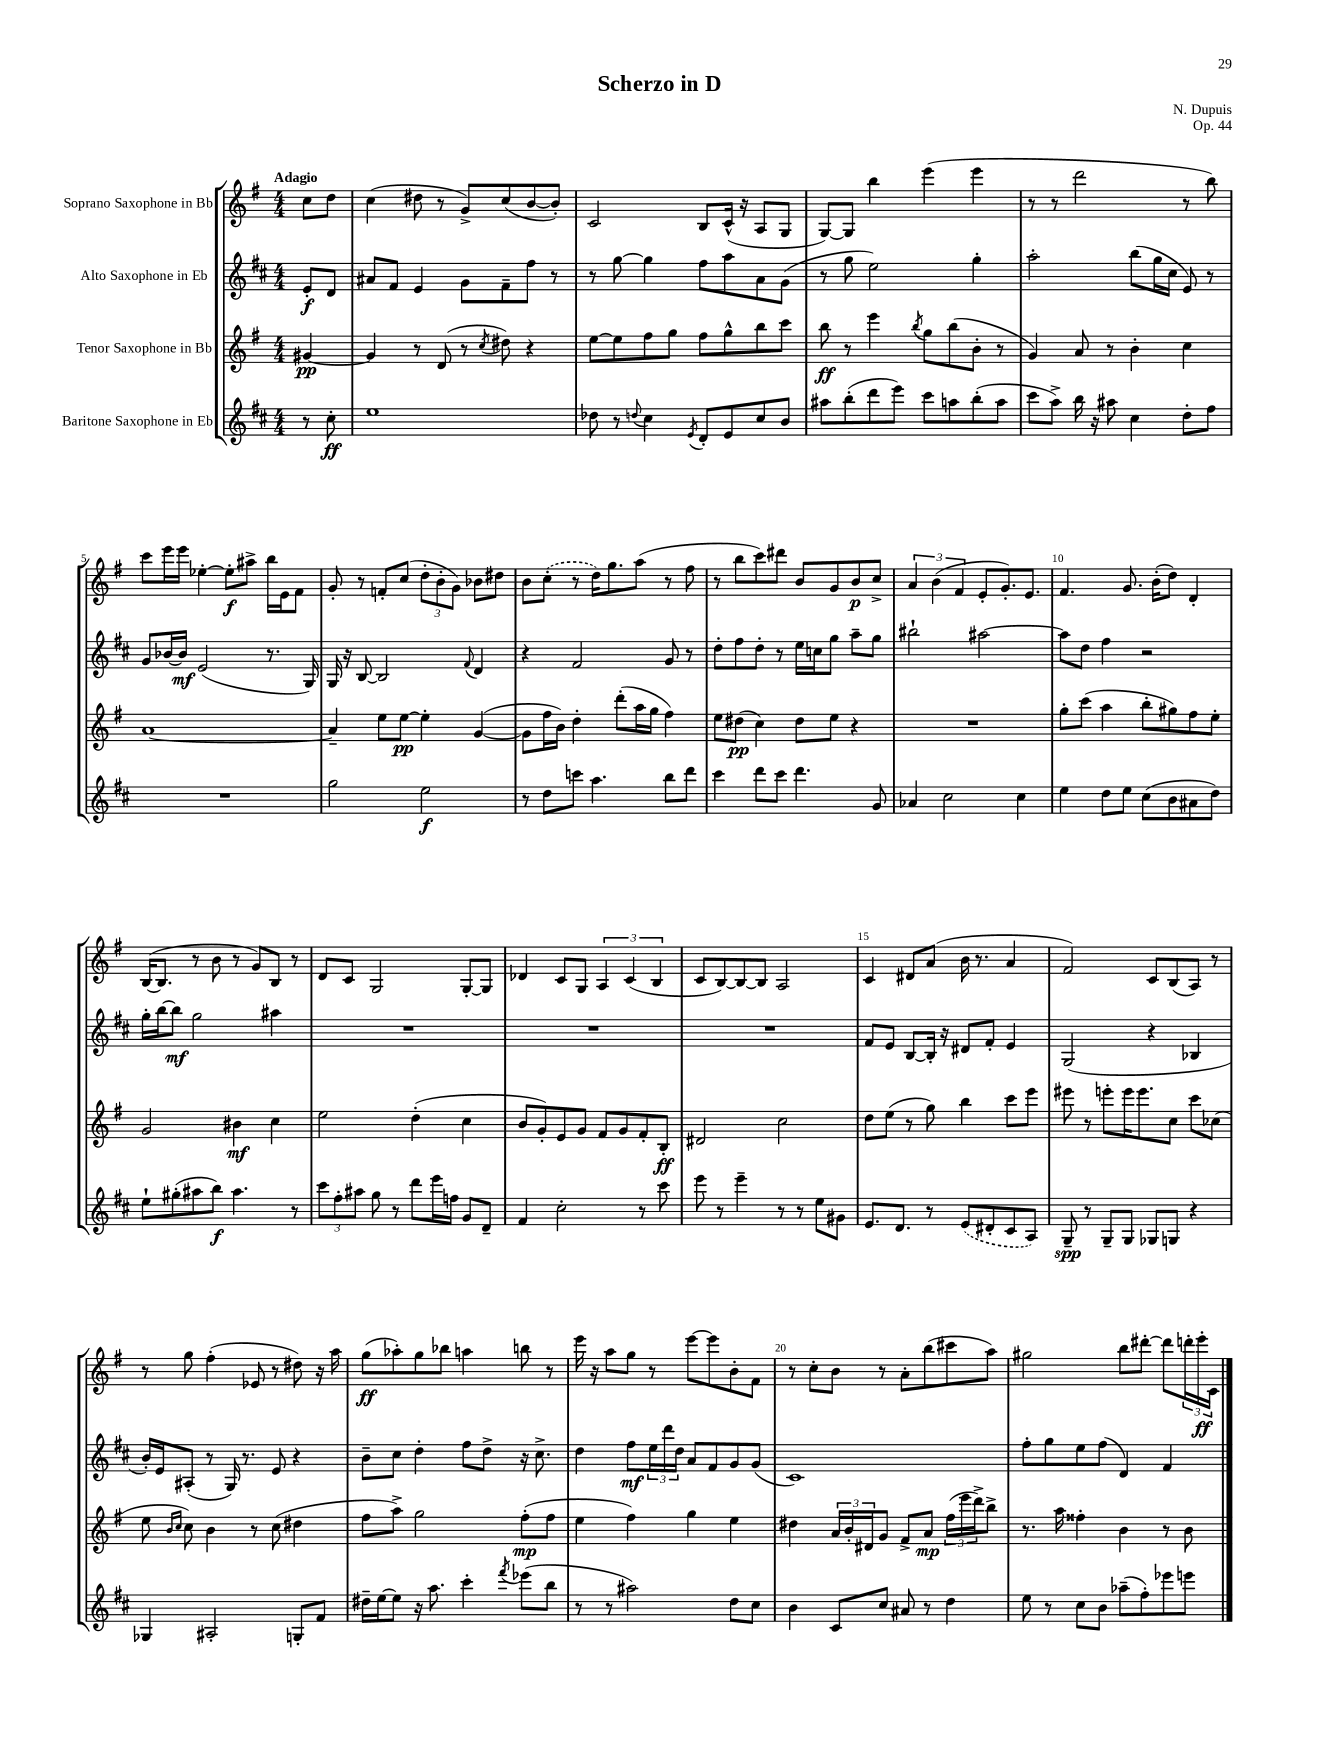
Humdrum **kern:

**kern	**dynam	**kern	**dynam	**kern	**dynam	**kern	**dynam
*part4	*part4	*part3	*part3	*part2	*part2	*part1	*part1
*staff4	*staff4	*staff3	*staff3	*staff2	*staff2	*staff1	*staff1
*I"Baritone Saxophone in Eb	*	*I"Tenor Saxophone in Bb	*	*I"Alto Saxophone in Eb	*	*I"Soprano Saxophone in Bb	*
*clefG2	*	*clefG2	*	*clefG2	*	*clefG2	*
*k[f#c#]	*	*k[f#]	*	*k[f#c#]	*	*k[f#]	*
*M4/4	*	*M4/4	*	*M4/4	*	*M4/4	*
=	=	=	=	=	=	=	=
!	!	!	!	!	!	!LO:TX:a:B:t=Adagio	!
8r	.	[4g#X/	pp	8e'/L	f	8cc\L	.
8cc#'\	ff	.	.	8d/J	.	8dd\J	.
=1	=1	=1	=1	=1	=1	=1	=1
1ee	.	4g#/]	.	8a#X/L	.	(4cc\	.
.	.	.	.	8f#/J	.	.	.
.	.	8r	.	4e/	.	8dd#X\	.
.	.	(8d/	.	.	.	8r	.
.	.	8r	.	8g\L	.	8g^/L)	.
.	.	8qcc/	.	.	.	.	.
.	.	8dd#X\)	.	8f#~\	.	(8cc/	.
.	.	4r	.	8ff#\J	.	[8b/	.
.	.	.	.	8r	.	8b'/J])	.
=2	=2	=2	=2	=2	=2	=2	=2
8dd-X\	.	[8ee\L	.	8r	.	2c/	.
8r	.	8ee\]	.	[8gg\	.	.	.
8qqddn/	.	.	.	.	.	.	.
4cc#\	.	8ff#\	.	4gg\]	.	.	.
.	.	8gg\J	.	.	.	.	.
8qe/	.	.	.	.	.	.	.
8d'/L	.	8ff#\L	.	8ff#\L	.	8B/L	.
8e/	.	8gg^^\	.	8aa\	.	(16c^^/Jk	.
.	.	.	.	.	.	16r	.
8cc#/	.	8bb\	.	8a\	.	8A/L	.
8b/J	.	8ccc\J	.	(8g\J	.	8G/J	.
=3	=3	=3	=3	=3	=3	=3	=3
8aa#X\L	.	8bb\	ff	8r	.	[8G/L)	.
(8bb'\	.	8r	.	8gg\	.	8G/J]	.
8ddd\	.	4eee\	.	2ee\)	.	4bb\	.
8eee\J)	.	.	.	.	.	.	.
.	.	8qbb/	.	.	.	.	.
8ccc#\L	.	8gg\L	.	.	.	(4eee\	.
8aan\	.	(8bb\	.	.	.	.	.
(8bb'\	.	8b'\J	.	4gg'\	.	4eee\	.
8aa\J	.	8r	.	.	.	.	.
=4	=4	=4	=4	=4	=4	=4	=4
8ccc#\L	.	4g/)	.	2aa'\	.	8r	.
8aa^\J)	.	.	.	.	.	8r	.
16bb\	.	8a/	.	.	.	2ddd\	.
16r	.	.	.	.	.	.	.
8aa#X\	.	8r	.	.	.	.	.
4cc#\	.	4b'\	.	(8bb\L	.	.	.
.	.	.	.	16gg\L	.	.	.
.	.	.	.	16cc#\JJ	.	.	.
8dd'\L	.	4cc\	.	8e/)	.	8r	.
8ff#\J	.	.	.	8r	.	8bb\)	.
!!LO:LB:g=z
=5	=5	=5	=5	=5	=5	=5	=5
1r	.	[1a	.	8g/L	.	8ccc\L	.
.	.	.	.	[16b-X/L	.	16eee\L	.
.	.	.	.	16b-/JJ]	mf	16eee\JJ	.
.	.	.	.	(2e/	.	[4ee-X'\	.
.	.	.	.	.	.	8ee-'\L]	f
.	.	.	.	.	.	8aa#X^\J	.
.	.	.	.	8.r	.	16bb\LL	.
.	.	.	.	.	.	16e\J	.
.	.	.	.	.	.	8f#\J	.
.	.	.	.	16G/)	.	.	.
=6	=6	=6	=6	=6	=6	=6	=6
2gg\	.	4a~/]	.	16G/	.	8g'/	.
.	.	.	.	16r	.	.	.
.	.	.	.	[8B/	.	8r	.
.	.	8ee\L	.	2B/]	.	8fn'/L	.
.	.	[8ee\J	pp	.	.	(8cc/J	.
2ee\	f	4ee'\]	.	.	.	12dd'\L	.
.	.	.	.	.	.	12b'\	.
.	.	.	.	.	.	12g\J)	.
.	.	.	.	8qqf#/	.	.	.
.	.	([4g/	.	4d/	.	8b-X\L	.
.	.	.	.	.	.	8dd#X\J	.
=7	=7	=7	=7	=7	=7	=7	=7
8r	.	8g\L]	.	4r	.	8b\L	.
8dd\L	.	16ff#\L	.	.	.	(8cc'\J	.
.	.	16b\JJ)	.	.	.	.	.
8cccn\J	.	4dd'\	.	2f#/	.	8r	.
4.aa\	.	.	.	.	.	16dd\KL)	.
.	.	.	.	.	.	8.gg\	.
.	.	(8ddd'\L	.	.	.	.	.
.	.	16aa\L	.	.	.	(8aa\J	.
.	.	16gg\JJ	.	.	.	.	.
8bb\L	.	4ff#\)	.	8g/	.	8r	.
8ddd\J	.	.	.	8r	.	8ff#\	.
=8	=8	=8	=8	=8	=8	=8	=8
4ccc#\	.	8ee\L	.	8dd'\L	.	8r	.
.	.	(8dd#X\J	pp	8ff#\	.	8bb\L	.
8ddd\L	.	4cc\)	.	8dd'\J	.	8ccc\)	.
8ccc#\J	.	.	.	8r	.	8ddd#X\J	.
4.ddd\	.	8dd#\L	.	16ee\LL	.	8b/L	.
.	.	.	.	16ccn\J	.	.	.
.	.	8ee\J	.	8gg\J	.	8g/	.
.	.	4r	.	8aa~\L	.	8b/	p
8g/	.	.	.	8gg\J	.	8cc^/J	.
=9	=9	=9	=9	=9	=9	=9	=9
4a-X/	.	1r	.	2bb#X`\	.	6a/	.
.	.	.	.	.	.	(6b\	.
2cc#\	.	.	.	.	.	.	.
.	.	.	.	.	.	6f#/	.
.	.	.	.	[2aa#X\	.	8e'/L	.
.	.	.	.	.	.	8.g'/)	.
4cc#\	.	.	.	.	.	.	.
.	.	.	.	.	.	8.e/J	.
=10	=10	=10	=10	=10	=10	=10	=10
4ee\	.	8gg'\L	.	8aa#\L]	.	4.f#/	.
.	.	(8ccc\J	.	8dd\J	.	.	.
8dd\L	.	4aa\	.	4ff#\	.	.	.
8ee\J	.	.	.	.	.	8.g/	.
(8cc#\L	.	8bb'\L	.	2r	.	.	.
.	.	.	.	.	.	(16b'\KL	.
8b\	.	8gg#X\)	.	.	.	8dd\J)	.
8a#X\	.	8ff#\	.	.	.	4d'/	.
8dd\J)	.	8ee'\J	.	.	.	.	.
!!LO:LB:g=z
=11	=11	=11	=11	=11	=11	=11	=11
8ee`\L	.	2g/	.	16gg'\LL	.	([16B/KL	.
.	.	.	.	[16bb\J	.	8.B/J]	.
(8gg#X'\	.	.	.	8bb\J]	mf	.	.
8aa#X\	.	.	.	2gg\	.	8r	.
8bb\J)	f	.	.	.	.	8b\	.
4.aa#\	.	4b#X\	mf	.	.	8r	.
.	.	.	.	.	.	8g/L)	.
.	.	4cc\	.	4aa#X\	.	8B/J	.
8r	.	.	.	.	.	8r	.
=12	=12	=12	=12	=12	=12	=12	=12
12ccc#\L	.	2ee\	.	1r	.	8d/L	.
12ff#'\	.	.	.	.	.	.	.
.	.	.	.	.	.	8c/J	.
12aa#X\J	.	.	.	.	.	.	.
8gg\	.	.	.	.	.	2G/	.
8r	.	.	.	.	.	.	.
8ddd\L	.	(4dd'\	.	.	.	.	.
16eee\L	.	.	.	.	.	.	.
16ffn\JJ	.	.	.	.	.	.	.
8g/L	.	4cc\	.	.	.	[8G'/L	.
8d~/J	.	.	.	.	.	8G/J]	.
=13	=13	=13	=13	=13	=13	=13	=13
4f#/	.	8b/L	.	1r	.	4d-X/	.
.	.	8g'/)	.	.	.	.	.
2cc#'\	.	8e/	.	.	.	8c/L	.
.	.	8g/J	.	.	.	8G/J	.
.	.	8f#/L	.	.	.	6A/	.
.	.	8g/	.	.	.	.	.
.	.	.	.	.	.	(6c/	.
8r	.	8f#'/	.	.	.	.	.
.	.	.	.	.	.	6B/	.
8ccc#\	.	8B'/J	ff	.	.	.	.
=14	=14	=14	=14	=14	=14	=14	=14
8eee\	.	2d#X/	.	1r	.	8c/L	.
8r	.	.	.	.	.	[8B/)	.
4eee~\	.	.	.	.	.	8B/_	.
.	.	.	.	.	.	8B/J]	.
8r	.	2cc\	.	.	.	2A/	.
8r	.	.	.	.	.	.	.
8ee\L	.	.	.	.	.	.	.
8g#X\J	.	.	.	.	.	.	.
=15	=15	=15	=15	=15	=15	=15	=15
8.e/L	.	8dd\L	.	8f#/L	.	4c/	.
.	.	(8ee\J	.	8e/J	.	.	.
8.d/J	.	.	.	.	.	.	.
.	.	8r	.	[8B/L	.	8d#X/L	.
8r	.	8gg\)	.	16B'/Jk]	.	(8a/J	.
.	.	.	.	16r	.	.	.
(8e/L	.	4bb\	.	8d#X/L	.	16b\	.
.	.	.	.	.	.	8.r	.
8d#X'/	.	.	.	8f#'/J	.	.	.
8c#/	.	8ccc\L	.	4e/	.	4a/	.
8A/J)	.	8eee\J	.	.	.	.	.
=16	=16	=16	=16	=16	=16	=16	=16
8G~/	spp	8eee#X\	.	(2G/	.	2f#/)	.
8r	.	8r	.	.	.	.	.
8G~/L	.	8eeen'\L	.	.	.	.	.
8G/J	.	16eee\K	.	.	.	.	.
.	.	8.eee\	.	.	.	.	.
8G-X/L	.	.	.	4r	.	8c/L	.
8Gn/J	.	8cc\J	.	.	.	(8B/	.
4r	.	8ccc\L	.	4B-X/	.	8A/J)	.
.	.	(8cc-X\J	.	.	.	8r	.
!!LO:LB:g=z
=17	=17	=17	=17	=17	=17	=17	=17
4G-X/	.	8ee\	.	16b'/LL)	.	8r	.
.	.	.	.	16e/J	.	.	.
.	.	16qqb/LL	.	.	.	.	.
.	.	16qqcc/JJ	.	.	.	.	.
.	.	8cc\)	.	(8A#X'/J	.	8gg\	.
2A#X'/	.	4b\	.	8r	.	(4ff#'\	.
.	.	.	.	16G/)	.	.	.
.	.	.	.	8.r	.	.	.
.	.	8r	.	.	.	8e-X/	.
.	.	(8cc\	.	8e/	.	8r	.
8Gn'/L	.	4dd#X\	.	4r	.	8dd#X\)	.
8f#/J	.	.	.	.	.	16r	.
.	.	.	.	.	.	16aa\	.
=18	=18	=18	=18	=18	=18	=18	=18
16dd#X~\LL	.	8ff#\L	.	8b~\L	.	(8gg\L	ff
[16ee\J	.	.	.	.	.	.	.
8ee\J]	.	8aa^\J)	.	8cc#\J	.	8aa-X'\)	.
16r	.	2gg\	.	4dd'\	.	8gg\	.
8.aa\	.	.	.	.	.	.	.
.	.	.	.	.	.	8bb-X\J	.
4ccc#'\	.	.	.	8ff#\L	.	4aan\	.
.	.	.	.	8dd^\J	.	.	.
8qfff#/	.	.	.	.	.	.	.
(8eee-X\L	.	(8ff#'\L	mp	16r	.	8bbn\	.
.	.	.	.	8.cc#^\	.	.	.
8bb\J	.	8ff#\J	.	.	.	8r	.
=19	=19	=19	=19	=19	=19	=19	=19
8r	.	4ee\	.	4dd\	.	16eee\	.
.	.	.	.	.	.	16r	.
8r	.	.	.	.	.	8aa\L	.
2aa#X\)	.	4ff#\)	.	8ff#\L	mf	8gg\J	.
.	.	.	.	24ee\L	.	8r	.
.	.	.	.	24ddd\	.	.	.
.	.	.	.	24dd\JJ	.	.	.
.	.	4gg\	.	8a/L	.	[8eee\L	.
.	.	.	.	8f#/	.	8eee\]	.
8dd\L	.	4ee\	.	8g/	.	8b'\	.
8cc#\J	.	.	.	(8g/J	.	8f#\J	.
=20	=20	=20	=20	=20	=20	=20	=20
4b\	.	4dd#X\	.	1c#)	.	8r	.
.	.	.	.	.	.	8cc'\L	.
8c#/L	.	24a/LL	.	.	.	8b\J	.
.	.	24b'/	.	.	.	.	.
.	.	24d#X/J	.	.	.	.	.
8cc#/J	.	8g/J	.	.	.	8r	.
8a#X/	.	8f#^/L	.	.	.	8a'\L	.
8r	.	8a/J	mp	.	.	(8bb\	.
4dd\	.	(24ff#\LL	.	.	.	8ccc#X\	.
.	.	24eee\	.	.	.	.	.
.	.	24ddd^\J)	.	.	.	.	.
.	.	8bb^\J	.	.	.	8aa\J)	.
=21	=21	=21	=21	=21	=21	=21	=21
8ee\	.	8.r	.	8ff#'\L	.	2gg#X\	.
8r	.	.	.	8gg\	.	.	.
.	.	16aa\	.	.	.	.	.
8cc#\L	.	4ff##X'\	.	8ee\	.	.	.
8b\J	.	.	.	(8ff#\J	.	.	.
(8aa-X~\L	.	4b\	.	4d/)	.	8bb\L	.
8ff#'\)	.	.	.	.	.	[8ddd#X'\J	.
8eee-X\	.	8r	.	4f#/	.	8ddd#\L]	.
8eeen\J	.	8b\	.	.	.	24dddn'\L	.
.	.	.	.	.	.	24eee'\	ff
.	.	.	.	.	.	24c\JJ	.
==	==	==	==	==	==	==	==
*-	*-	*-	*-	*-	*-	*-	*-
